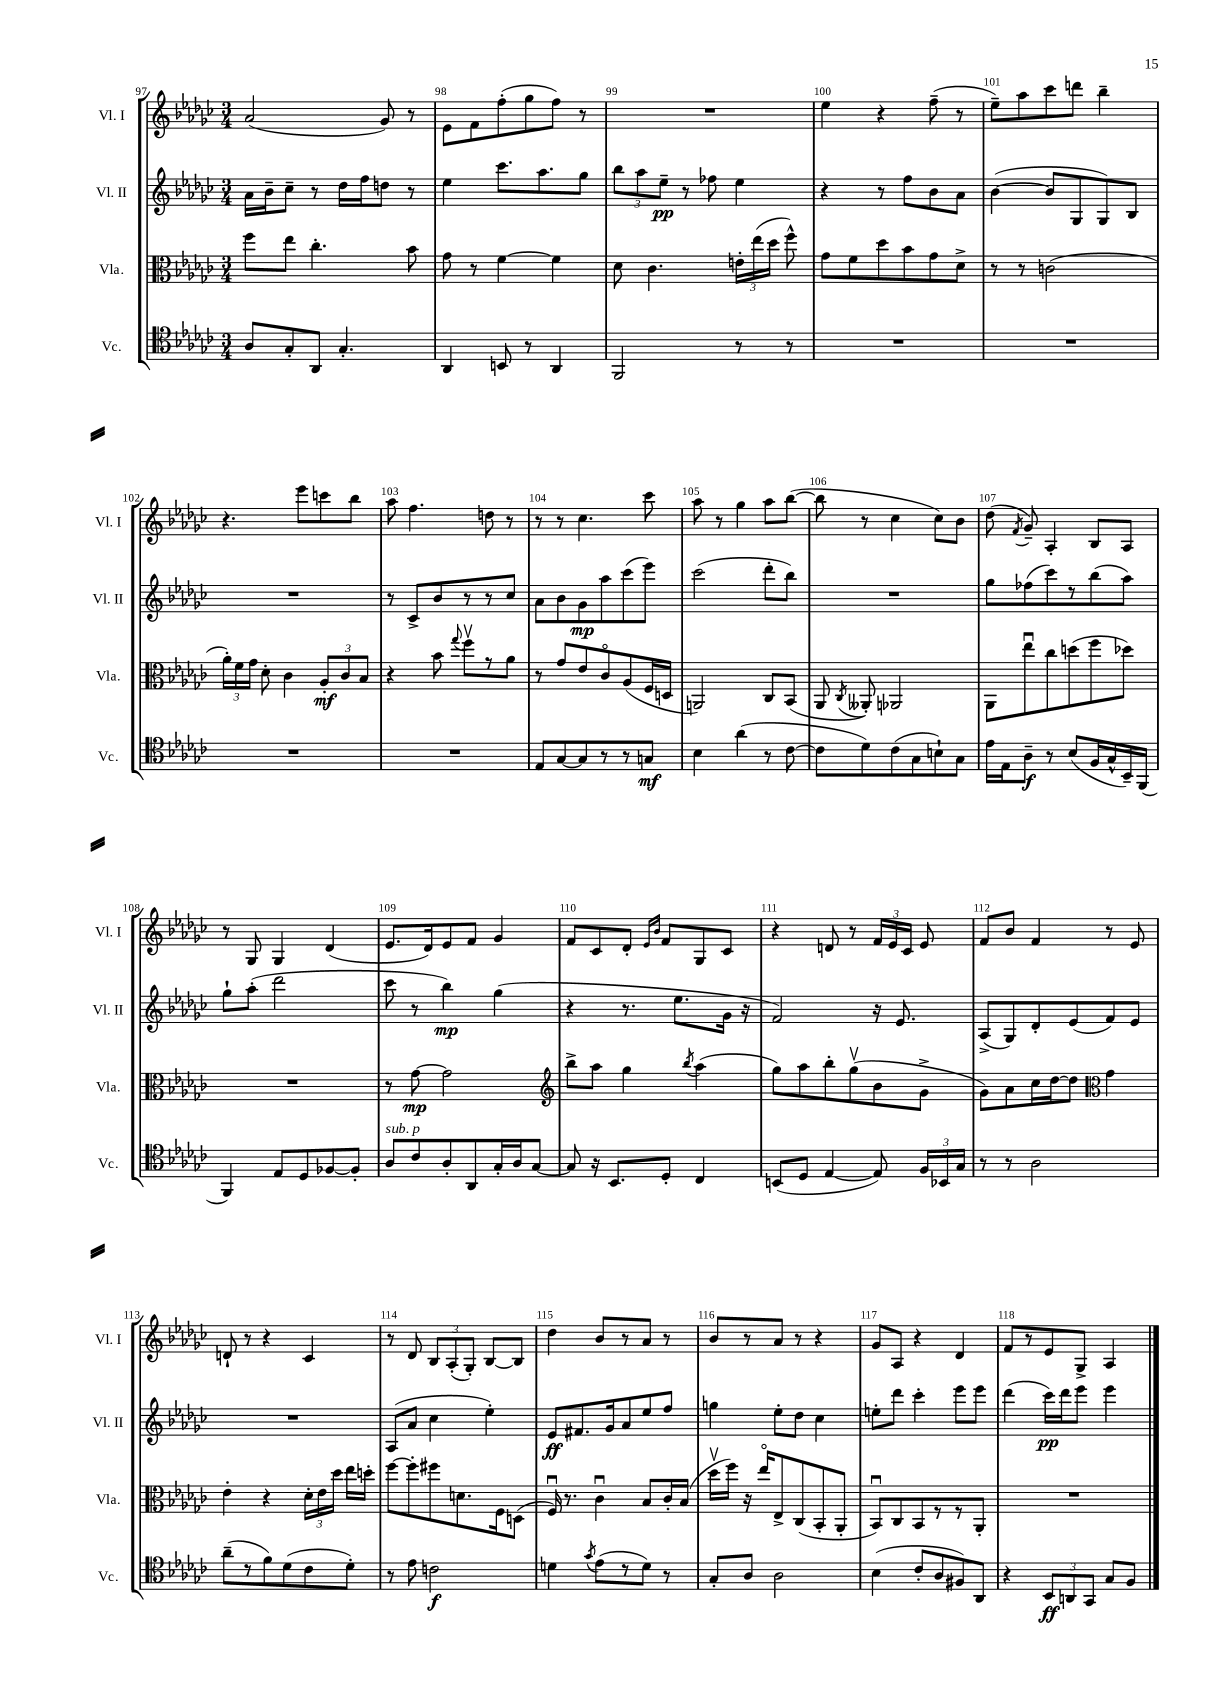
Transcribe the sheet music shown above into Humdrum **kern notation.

**kern	**dynam	**kern	**dynam	**kern	**dynam	**kern
*part4	*part4	*part3	*part3	*part2	*part2	*part1
*staff4	*staff4	*staff3	*staff3	*staff2	*staff2	*staff1
*I"Vc.	*	*I"Vla.	*	*I"Vl. II	*	*I"Vl. I
*I'Vc.	*	*I'Vla.	*	*I'Vl. II	*	*I'Vl. I
*clefC4	*	*clefC3	*	*clefG2	*	*clefG2
*k[b-e-a-d-g-c-]	*	*k[b-e-a-d-g-c-]	*	*k[b-e-a-d-g-c-]	*	*k[b-e-a-d-g-c-]
*M3/4	*	*M3/4	*	*M3/4	*	*M3/4
=97	=97	=97	=97	=97	=97	=97
8A-/L	.	8ff\L	.	16a-\LL	.	(2a-/
.	.	.	.	16b-~\J	.	.
8G-'/	.	8ee-\J	.	8cc-~\J	.	.
8AA-/J	.	4.cc-'\	.	8r	.	.
4.G-'/	.	.	.	16dd-\LL	.	.
.	.	.	.	16ff\J	.	.
.	.	.	.	8ddn\J	.	8g-/)
.	.	8b-\	.	8r	.	8r
=98	=98	=98	=98	=98	=98	=98
4AA-/	.	8g-\	.	4ee-\	.	8e-\L
.	.	8r	.	.	.	8f\
8BBn/	.	[4f\	.	8.ccc-\L	.	(8ff'\
8r	.	.	.	.	.	8gg-\
.	.	.	.	8.aa-\	.	.
4AA-/	.	4f\]	.	.	.	8ff\J)
.	.	.	.	8gg-\J	.	8r
=99	=99	=99	=99	=99	=99	=99
2FF/	.	8d-\	.	12bb-\L	.	2.r
.	.	.	.	12aa-\	.	.
.	.	4.c-\	.	.	.	.
.	.	.	.	12ee-~\J	pp	.
.	.	.	.	8r	.	.
.	.	.	.	8ff-X\	.	.
8r	.	24en'\LL	.	4ee-\	.	.
.	.	(24ee-\	.	.	.	.
.	.	24dd-\JJ	.	.	.	.
8r	.	8ff^^\)	.	.	.	.
=100	=100	=100	=100	=100	=100	=100
2.r	.	8g-\L	.	4r	.	4ee-\
.	.	8f\	.	.	.	.
.	.	8dd-\	.	8r	.	4r
.	.	8b-\	.	8ff\L	.	.
.	.	8g-\	.	8b-\	.	(8ff~\
.	.	8d-^\J	.	8a-\J	.	8r
=101	=101	=101	=101	=101	=101	=101
2.r	.	8r	.	([4b-\	.	8ee-~\L)
.	.	8r	.	.	.	8aa-\
.	.	(2cn\	.	8b-/L]	.	8ccc-\
.	.	.	.	8G-/	.	8dddn\J
.	.	.	.	8G-/)	.	4bb-~\
.	.	.	.	8B-/J	.	.
!!LO:LB:g=z
=102	=102	=102	=102	=102	=102	=102
2.r	.	24a-'\LL)	.	2.r	.	4.r
.	.	24f\	.	.	.	.
.	.	24g-\JJ	.	.	.	.
.	.	8d-'\	.	.	.	.
.	.	4c-\	.	.	.	.
.	.	.	.	.	.	8eee-\L
.	.	12A-'/L	mf	.	.	8cccn\
.	.	12c-/	.	.	.	.
.	.	.	.	.	.	8bb-\J
.	.	12B-/J	.	.	.	.
=103	=103	=103	=103	=103	=103	=103
2.r	.	4r	.	8r	.	8aa-\
.	.	.	.	8c-^/L	.	4.ff\
.	.	8b-\	.	8b-/	.	.
.	.	8qqgg-/	.	.	.	.
.	.	8ffv\L	.	8r	.	.
.	.	8r	.	8r	.	8ddn\
.	.	8a-\J	.	8cc-/J	.	8r
=104	=104	=104	=104	=104	=104	=104
8E-/L	.	8r	.	8a-\L	.	8r
[8G-/	.	8g-/L	.	8b-\	.	8r
8G-/]	.	8e-/	.	8g-\	mp	4.cc-\
8r	.	8c-/	.	8aa-\	.	.
8r	.	(8A-/	.	(8ccc-\	.	.
8Gn/J	mf	16F/L	.	8eee-\J)	.	8ccc-\
.	.	16Dn/JJ	.	.	.	.
=105	=105	=105	=105	=105	=105	=105
4B-\	.	2AAn/)	.	(2ccc-\	.	8aa-\
.	.	.	.	.	.	8r
(4a-\	.	.	.	.	.	4gg-\
8r	.	8C-/L	.	8ddd-'\L	.	8aa-\L
[8c-\	.	(8BB-/J	.	8bb-\J)	.	([8bb-\J
=106	=106	=106	=106	=106	=106	=106
8c-\L]	.	8AA-/	.	2.r	.	8bb-\]
.	.	8qC-/	.	.	.	.
8d-\)	.	8AA--X'/)	.	.	.	8r
(8c-\	.	2AA-X/	.	.	.	4cc-\
8G-\	.	.	.	.	.	.
8Bn`\)	.	.	.	.	.	8cc-\L)
8G-\J	.	.	.	.	.	8b-\J
=107	=107	=107	=107	=107	=107	=107
16e-\LL	.	8AA-\L	.	8gg-\L	.	(8dd-\
16E-\J	.	.	.	.	.	.
.	.	.	.	.	.	8qf/
8A-~\J	f	8ee-u\	.	(8ff-X\	.	8g-~/)
8r	.	8cc-\	.	8ccc-\)	.	4A-'/
(8B-/L	.	(8ddn\	.	8r	.	.
16F/L	.	8ff\	.	(8bb-\	.	8B-/L
16G-^^/	.	.	.	.	.	.
16BB-~/)	.	8dd-X\J)	.	8aa-\J)	.	8A-/J
(16FF/JJ	.	.	.	.	.	.
!!LO:LB:g=z
=108	=108	=108	=108	=108	=108	=108
4FF/)	.	2.r	.	8gg-`\L	.	8r
.	.	.	.	(8aa-'\J	.	8G-/
8E-/L	.	.	.	2ddd-\	.	4G-/
8D-/	.	.	.	.	.	.
[8F-X/	.	.	.	.	.	(4d-/
8F-'/J]	.	.	.	.	.	.
=109	=109	=109	=109	=109	=109	=109
!LO:TX:a:i:t=sub. p	!	!	!	!	!	!
8A-/L	.	8r	.	8ccc-\	.	8.e-/L
8c-/	.	[8g-\	mp	8r	.	.
.	.	.	.	.	.	16d-/k)
8A-'/	.	2g-\]	.	4bb-\)	mp	8e-/
8AA-/	.	.	.	.	.	8f/J
16G-'/L	.	.	.	(4gg-\	.	4g-/
16A-/J	.	.	.	.	.	.
[8G-/J	.	.	.	.	.	.
=110	=110	=110	=110	=110	=110	=110
*	*	*clefG2	*	*	*	*
8G-/]	.	8bb-^\L	.	4r	.	8f/L
16r	.	8aa-\J	.	.	.	8c-/
8.BB-/L	.	.	.	.	.	.
.	.	4gg-\	.	8.r	.	8d-'/J
.	.	.	.	.	.	16qqe-/LL
.	.	.	.	.	.	16qqb-/JJ
8D-'/J	.	.	.	.	.	8f/L
.	.	.	.	8.ee-\L	.	.
.	.	8qbb-/	.	.	.	.
4C-/	.	(4aa-\	.	.	.	8G-/
.	.	.	.	16g-\Jk	.	8c-/J
.	.	.	.	16r	.	.
=111	=111	=111	=111	=111	=111	=111
(8BBn/L	.	8gg-\L)	.	2f/)	.	4r
8D-/J	.	8aa-\	.	.	.	.
[4E-/	.	8bb-'\	.	.	.	8dn/
.	.	(8gg-v\	.	.	.	8r
8E-/])	.	8b-\	.	16r	.	24f/LL
.	.	.	.	.	.	24e-/
.	.	.	.	8.e-/	.	.
.	.	.	.	.	.	24c-/JJ
24F/LL	.	8g-^\J	.	.	.	8e-/
24BB-X/	.	.	.	.	.	.
24G-/JJ	.	.	.	.	.	.
=112	=112	=112	=112	=112	=112	=112
8r	.	8g-\L)	.	(8A-^/L	.	8f/L
8r	.	8a-\	.	8G-/)	.	8b-/J
2A-\	.	16cc-\L	.	8d-'/	.	4f/
.	.	[16dd-\J	.	.	.	.
.	.	8dd-\J]	.	(8e-/	.	.
*	*	*clefC3	*	*	*	*
.	.	4g-\	.	8f/)	.	8r
.	.	.	.	8e-/J	.	8e-/
!!LO:LB:g=z
=113	=113	=113	=113	=113	=113	=113
(8a-~\L	.	4e-'\	.	2.r	.	8dn`/
8r	.	.	.	.	.	8r
8f\)	.	4r	.	.	.	4r
(8d-\	.	.	.	.	.	.
8c-\	.	24d-'\LL	.	.	.	4c-/
.	.	24e-\	.	.	.	.
.	.	24dd-\JJ	.	.	.	.
8d-'\J)	.	16ee-\LL	.	.	.	.
.	.	16ddn'\JJ	.	.	.	.
=114	=114	=114	=114	=114	=114	=114
8r	.	[8ff\L	.	(8A-/L	.	8r
8e-\	.	8ff'\]	.	8a-/J	.	8d-/
2cn\	f	8ff#X\	.	4cc-\	.	12B-/L
.	.	.	.	.	.	(12A-'/
.	.	8.dn\	.	.	.	.
.	.	.	.	.	.	12G-'/J)
.	.	.	.	4ee-'\)	.	[8B-/L
.	.	16F\k	.	.	.	.
.	.	(8Dn\J	.	.	.	8B-/J]
=115	=115	=115	=115	=115	=115	=115
4dn\	.	16Fu/)	.	8e-/L	ff	4dd-\
.	.	8.r	.	.	.	.
.	.	.	.	8.f#X/	.	.
8qg-/	.	.	.	.	.	.
(8e-\L	.	4c-u\	.	.	.	8b-/L
.	.	.	.	16g-/k	.	.
8r	.	.	.	8a-/	.	8r
8d\J)	.	8B-/L	.	8ee-/	.	8a-/J
8r	.	16c-'/L	.	8ff/J	.	8r
.	.	(16B-/JJ	.	.	.	.
=116	=116	=116	=116	=116	=116	=116
8G-'/L	.	16dd-v\LL	.	4ggn\	.	8b-/L
.	.	16ff\JJ)	.	.	.	.
8A-/J	.	16r	.	.	.	8r
.	.	16ee-/KL	.	.	.	.
2A-\	.	8E-^/	.	8ee-'\L	.	8a-/J
.	.	(8C-/	.	8dd-\J	.	8r
.	.	8BB-'/	.	4cc-\	.	4r
.	.	8AA-'/J	.	.	.	.
=117	=117	=117	=117	=117	=117	=117
(4B-\	.	8BB-u/L)	.	8een'\L	.	8g-/L
.	.	8C-/	.	8ddd-\J	.	8A-/J
8c-'/L	.	8BB-/	.	4ccc-'\	.	4r
8A-/	.	8r	.	.	.	.
8F#X/)	.	8r	.	8eee-\L	.	4d-/
8AA-/J	.	8AA-'/J	.	8eee-\J	.	.
=118	=118	=118	=118	=118	=118	=118
4r	.	2.r	.	(4ddd-\	.	8f/L
.	.	.	.	.	.	8r
12BB-/L	ff	.	.	16ccc-\LL)	pp	8e-/
.	.	.	.	16ddd-\J	.	.
12AAn/	.	.	.	.	.	.
.	.	.	.	8eee-\J	.	8G-^/J
12GG-/J	.	.	.	.	.	.
8G-/L	.	.	.	4eee-\	.	4A-/
8F/J	.	.	.	.	.	.
==	==	==	==	==	==	==
*-	*-	*-	*-	*-	*-	*-
